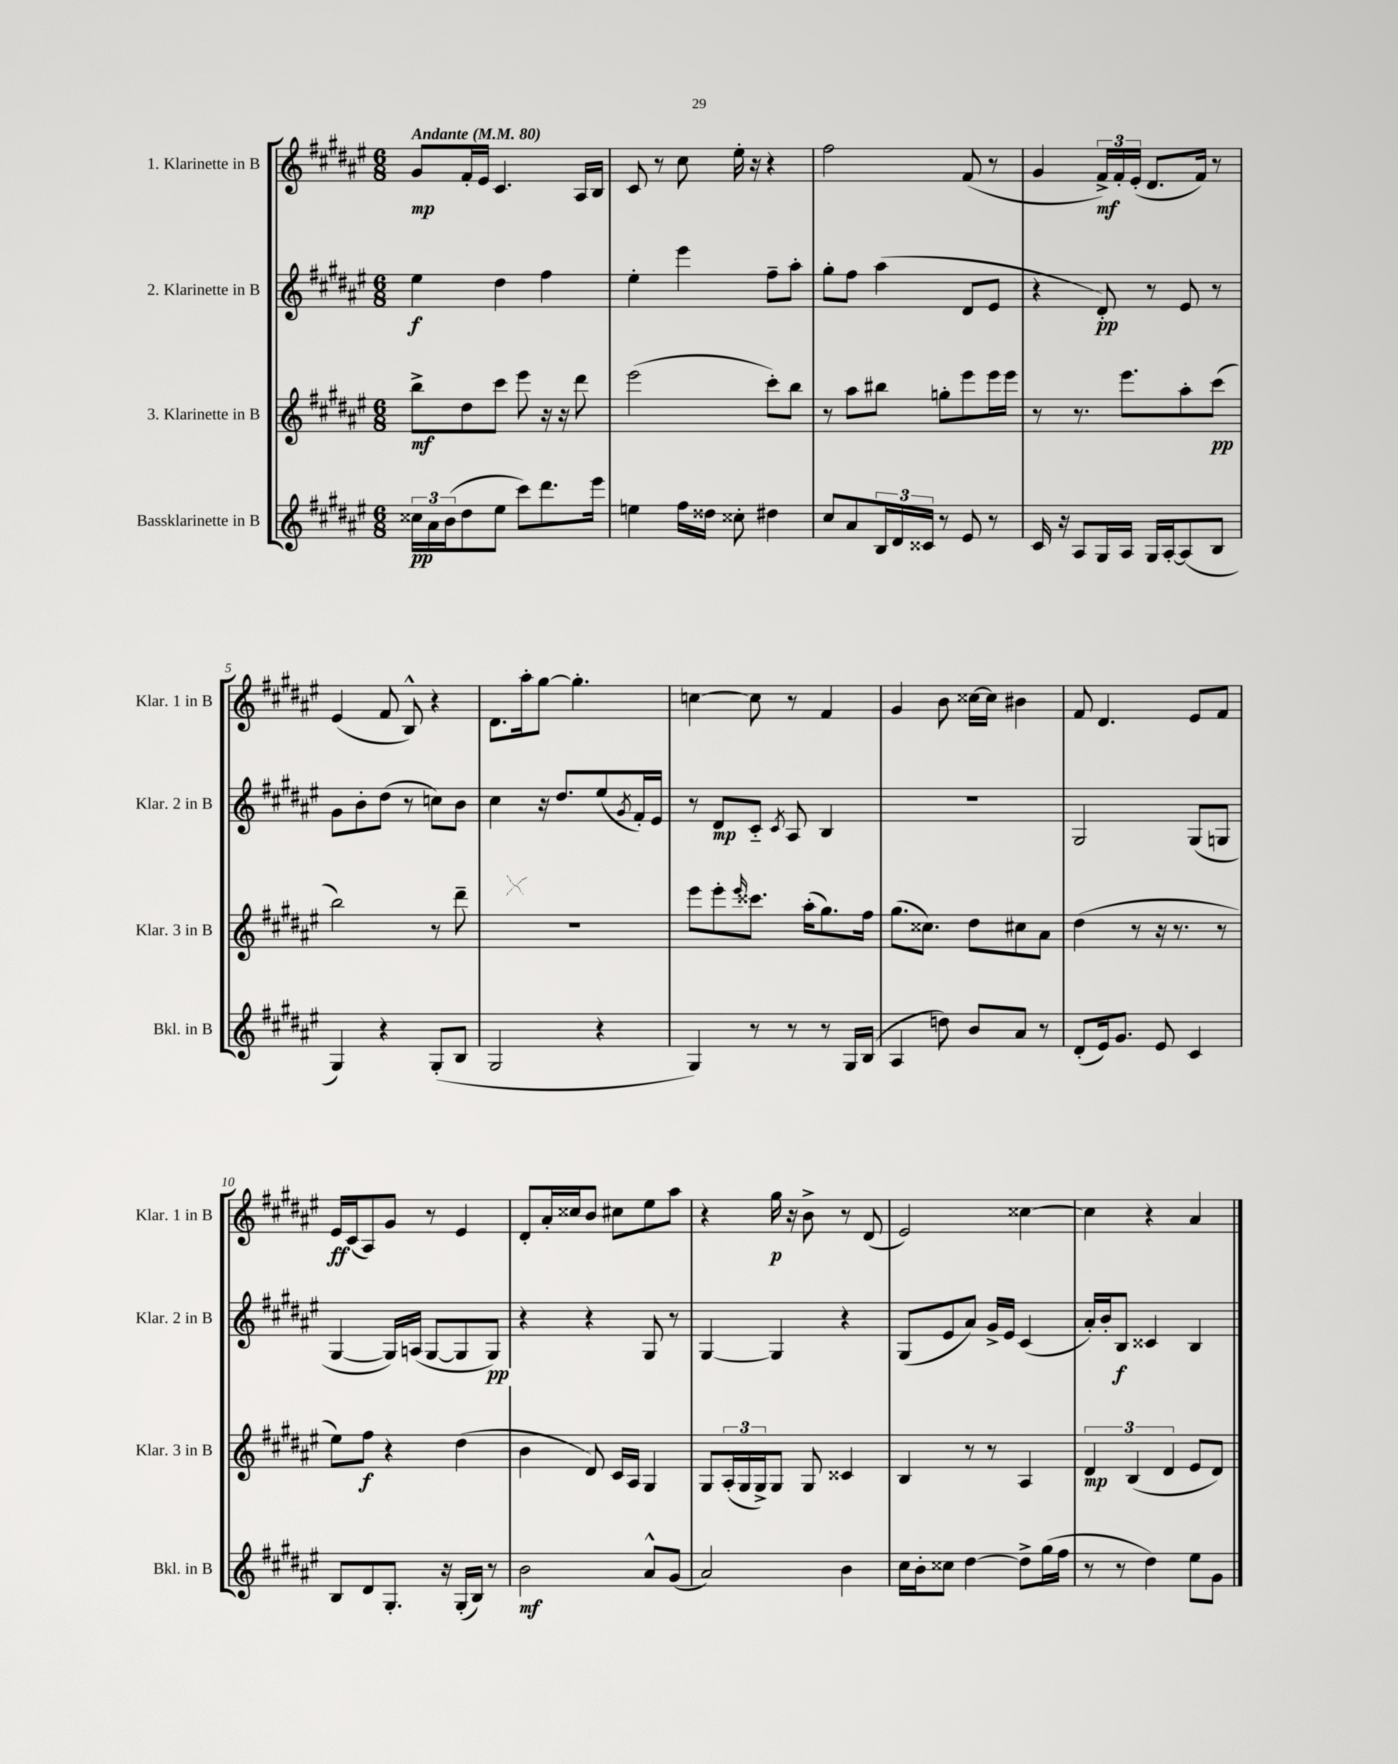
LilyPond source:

<<
\new StaffGroup <<
\new Staff = "s0" \with { instrumentName = "1. Klarinette in B" shortInstrumentName = "Klar. 1 in B" } {
    \clef treble \key fis \major \numericTimeSignature \time 6/8 \tempo "Andante" 4 = 80
    gis'8\mp fis'16-. eis'16 cis'4. ais16 b16 |
    cis'8 r8 cis''8 eis''16-. r16 r4 |
    fis''2 fis'8( r8 |
    gis'4 \tuplet 3/2 { fis'16->\mf) fis'16-. eis'16-.( } dis'8. fis'16) r8 |
    eis'4( fis'8 b8-^) r4 |
    dis'8. ais''16-. gis''8~ gis''4.-. |
    c''4~ c''8 r8 fis'4 |
    gis'4 b'8 cisis''16~ cisis''16 bis'4 |
    fis'8 dis'4. eis'8 fis'8 |
    eis'16\ff cis'16( ais8) gis'8 r8 eis'4 |
    dis'8-. ais'16-. cisis''16 b'8 cis''8 eis''8 ais''8 |
    r4 gis''16\p r16 b'8-> r8 dis'8( |
    eis'2) cisis''4~ |
    cisis''4 r4 ais'4 \bar "|." |
}
\new Staff = "s1" \with { instrumentName = "2. Klarinette in B" shortInstrumentName = "Klar. 2 in B" } {
    \clef treble \key fis \major \numericTimeSignature \time 6/8
    eis''4\f dis''4 fis''4 |
    eis''4-. eis'''4 fis''8-- ais''8-. |
    gis''8-. fis''8 ais''4( dis'8 eis'8 |
    r4 dis'8-.\pp) r8 eis'8 r8 |
    gis'8 b'8-. dis''8( r8 c''8) b'8 |
    cis''4 r16 dis''8. eis''8( \acciaccatura { gis'8 } fis'16-.) eis'16 |
    r8 dis'8\mp cis'8-_ \acciaccatura { cis'8 } ais8 b4 |
    R2. |
    gis2 gis8( g8 |
    gis4~ gis16) a16( gis8~ gis8 gis8\pp) |
    r4 r4 gis8 r8 |
    gis4~ gis4 r4 |
    gis8( eis'8 ais'8) gis'16-> eis'16 cis'4( |
    ais'16-.) b'16-. b8\f cisis'4 b4 \bar "|." |
}
\new Staff = "s2" \with { instrumentName = "3. Klarinette in B" shortInstrumentName = "Klar. 3 in B" } {
    \clef treble \key fis \major \numericTimeSignature \time 6/8
    b''8->\mf dis''8 cis'''8 eis'''8 r16 r16 dis'''8 |
    eis'''2( cis'''8-.) b''8 |
    r8 ais''8 bis''8 g''8-. eis'''8 eis'''16 eis'''16 |
    r8 r8. eis'''8. ais''8-. cis'''8\pp( |
    b''2) r8 dis'''8-- |
    R2. |
    eis'''8 eis'''8-. \grace { eis'''16 } cisis'''8. ais''16-.( gis''8.) fis''16 |
    gis''8.( cisis''8.) dis''8 cis''8 ais'8 |
    dis''4( r8 r16 r8. r8 |
    eis''8) fis''8\f r4 dis''4( |
    b'4 dis'8) cis'16 ais16 gis4 |
    gis8 \tuplet 3/2 { ais16-.( gis16 gis16->) } gis8 gis8 cisis'4 |
    b4 r8 r8 ais4 |
    \tuplet 3/2 { dis'4\mp b4( dis'4 } eis'8 dis'8) \bar "|." |
}
\new Staff = "s3" \with { instrumentName = "Bassklarinette in B" shortInstrumentName = "Bkl. in B" } {
    \clef treble \key fis \major \numericTimeSignature \time 6/8
    \tuplet 3/2 { cisis''16\pp ais'16 b'16( } dis''8 eis''8 cis'''8) dis'''8. eis'''16 |
    e''4 fis''16 disis''16 cisis''8-. dis''4 |
    cis''8 ais'8 \tuplet 3/2 { b16 dis'16 cisis'16 } r8 eis'8 r8 |
    cis'16 r16 ais8 gis16 ais16 gis16 ais16~-. ais8( b8 |
    gis4) r4 gis8-.( b8 |
    gis2 r4 |
    gis4) r8 r8 r8 gis16 b16( |
    ais4 d''8) b'8 ais'8 r8 |
    dis'8-.( eis'16) gis'8. eis'8 cis'4 |
    b8 dis'8 gis8.-. r16 gis16-.( b16) r8 |
    b'2\mf ais'8-^ gis'8( |
    ais'2) b'4 |
    cis''16 b'16-. cisis''8 dis''4~ dis''8-> gis''16( fis''16 |
    r8 r8 dis''4) eis''8 gis'8 \bar "|." |
}
>>
>>
